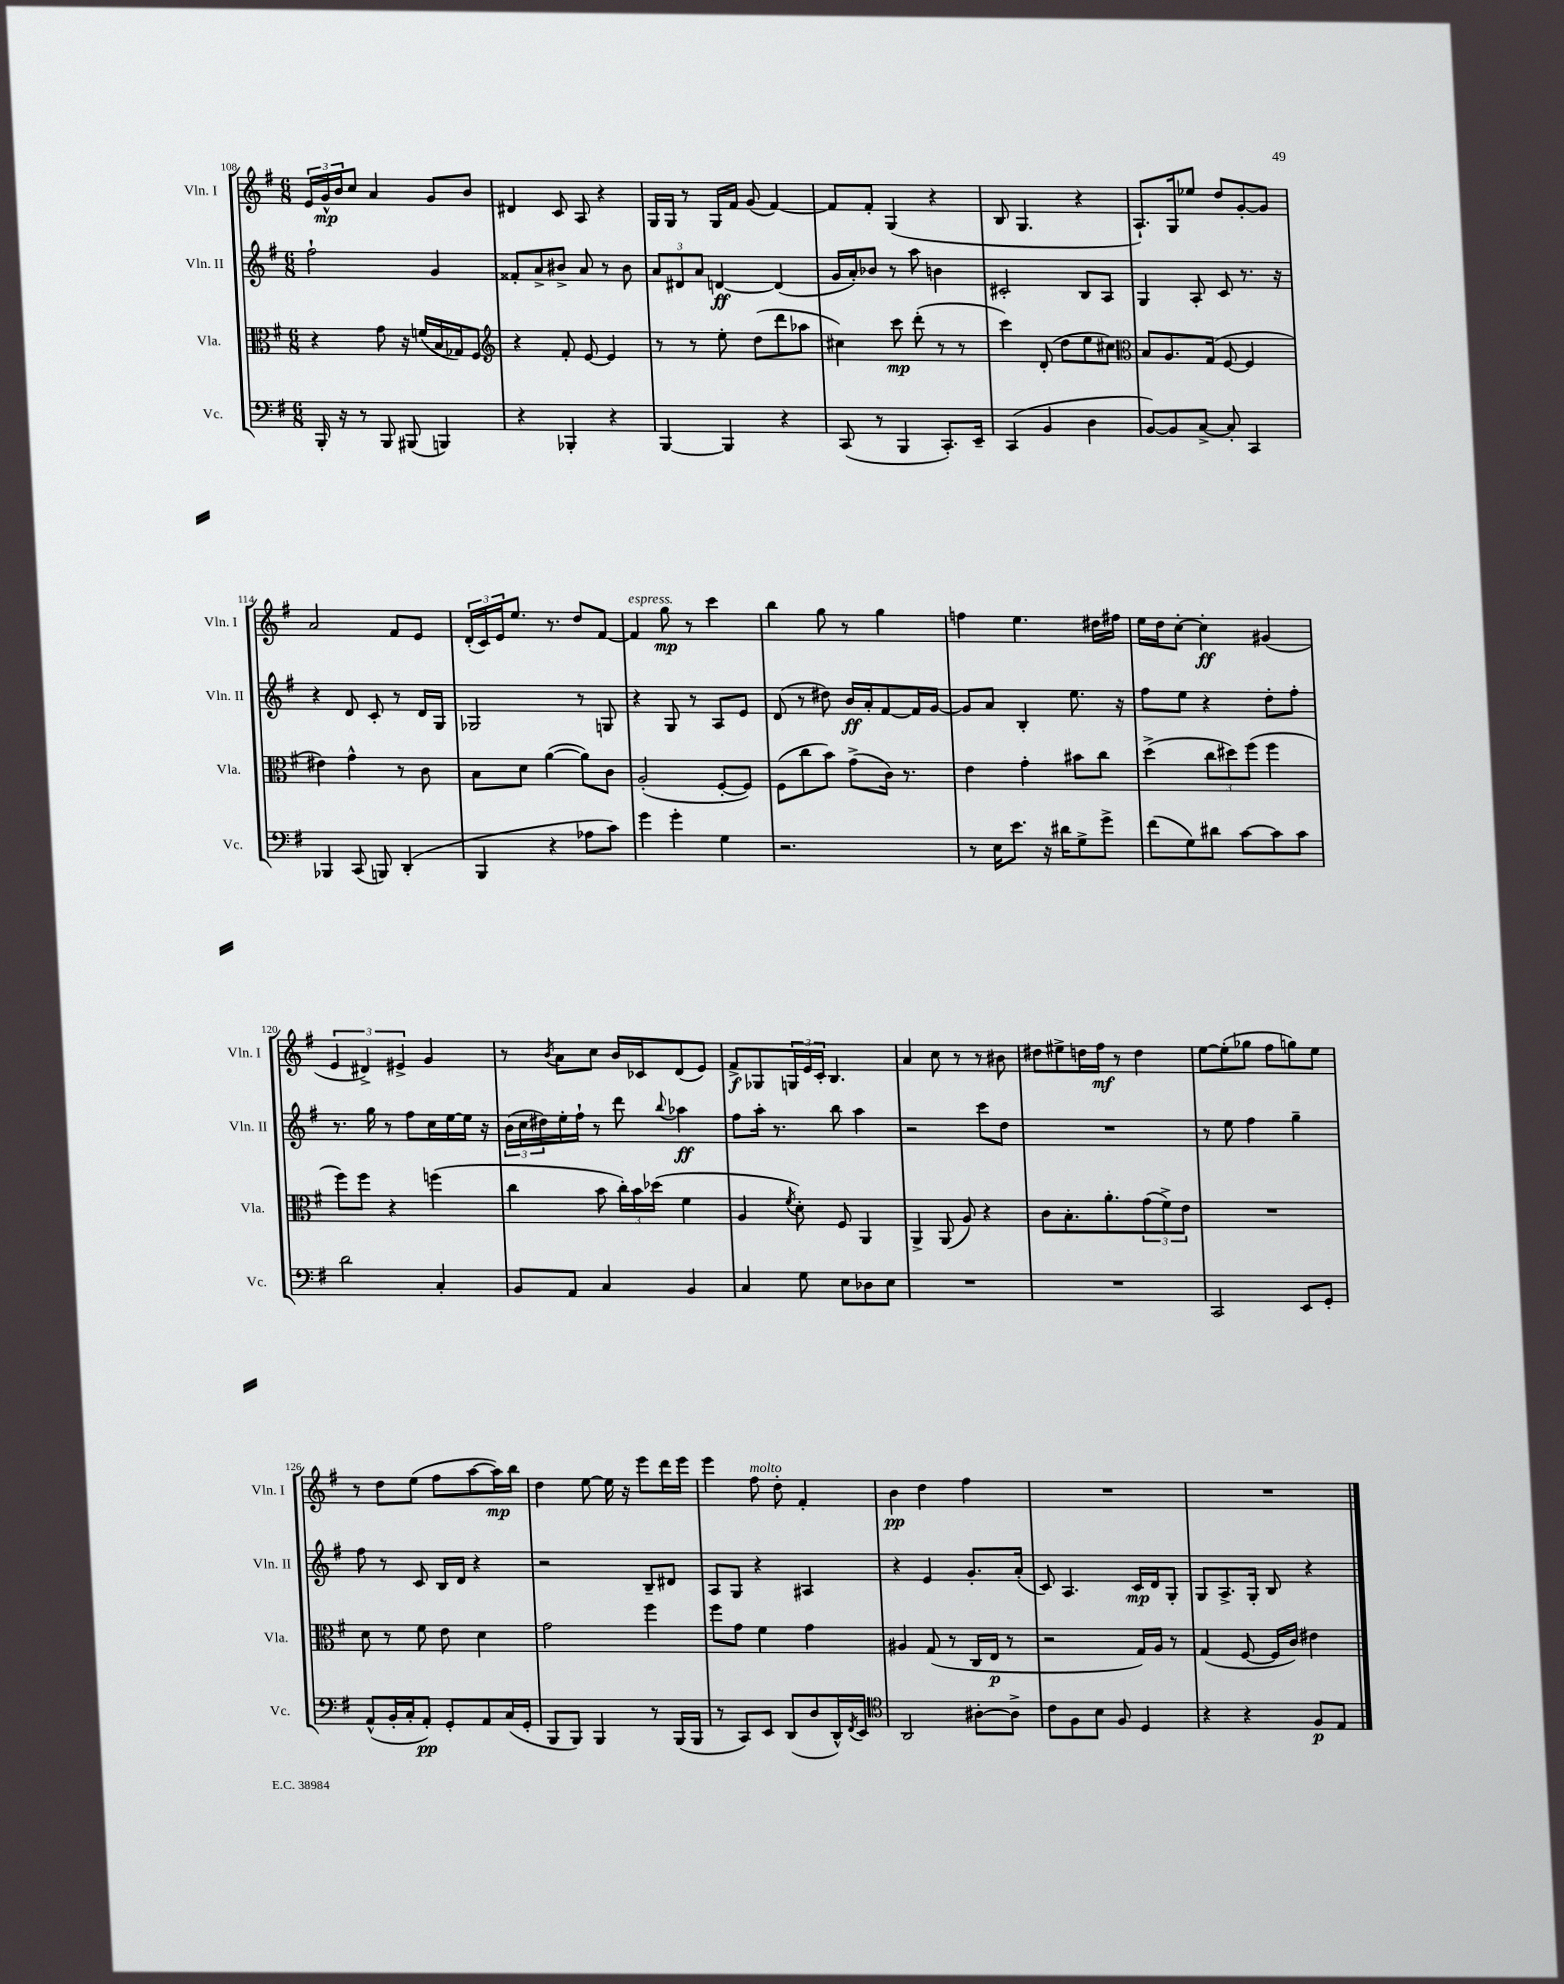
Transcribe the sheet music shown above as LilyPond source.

<<
\new StaffGroup <<
\new Staff = "s0" \with { instrumentName = "Vln. I" shortInstrumentName = "Vln. I" } {
    \clef treble \key g \major \numericTimeSignature \time 6/8
    \tuplet 3/2 { e'16 g'16-^\mp b'16 } c''8 a'4 g'8 b'8 |
    dis'4 c'8 a8 r4 |
    g16 g16 r8 g16 fis'16 g'8( fis'4~) |
    fis'8 fis'8-. g4( r4 |
    b8 g4. r4 |
    a8.-!) g16 ees''8 d''8 g'8~-. g'8 |
    a'2 fis'8 e'8 |
    \tuplet 3/2 { d'16-.( c'16) e'16 } e''8. r8. d''8 fis'8~ |
    fis'4^\markup { \italic "espress." } g''8\mp r8 c'''4 |
    b''4 g''8 r8 g''4 |
    f''4 e''4. dis''16 fis''16 |
    e''16 d''16 c''8~-. c''4-.\ff gis'4( |
    \tuplet 3/2 { e'4 dis'4->) eis'4-> } g'4 |
    r8 \acciaccatura { b'8 } a'8 c''8 b'16 ces'16 d'8( e'8) |
    fis'8->\f ges8 \tuplet 3/2 { g16 e'16 c'16-. } b4. |
    a'4 c''8 r8 r8 bis'8 |
    dis''8 eis''8-> d''16 fis''16\mf r8 d''4 |
    e''8~ e''8-.( ges''8 fis''8 g''8) e''8 |
    r8 d''8 e''8( fis''8 a''8~ a''16\mp) b''16 |
    d''4 e''8~ e''16 r16 e'''8 d'''16 e'''16 |
    e'''4 fis''8^\markup { \italic "molto" } d''8-. fis'4-. |
    b'4\pp d''4 fis''4 |
    R2. |
    R2. \bar "|." |
}
\new Staff = "s1" \with { instrumentName = "Vln. II" shortInstrumentName = "Vln. II" } {
    \clef treble \key g \major \numericTimeSignature \time 6/8
    fis''2-! g'4 |
    fisis'8-. a'8-> bis'8-> a'8 r8 bis'8 |
    \tuplet 3/2 { a'8 dis'8 a'8 } d'4~\ff d'4( |
    g'16 a'16-.) bes'8 r8 a''8 b'4 |
    cis'2-. b8 a8 |
    g4 a8-. c'8 r8. r16 |
    r4 d'8 c'8-. r8 d'16 g16 |
    ges2 r8 g8 |
    r4 g8 r8 a8 e'8 |
    d'8( r8 dis''8) b'16\ff a'16-. fis'8~ fis'16 g'16~ |
    g'8 a'8 b4-. e''8. r16 |
    fis''8 e''8 r4 d''8-. fis''8-. |
    r8. g''16 r8 fis''8 c''16 e''16~ e''16 r16 |
    \tuplet 3/2 { b'16( c''16 dis''16) } e''16-. fis''16-! r8 d'''8 \appoggiatura { b''8 } aes''4\ff |
    fis''8 a''16-. r8. b''8 a''4 |
    r2 c'''8 d''8 |
    R2. |
    r8 e''8 fis''4 g''4-- |
    fis''8 r8 c'8 b16 d'16 r4 |
    r2 b8-- dis'8 |
    a8 g8 r4 ais4 |
    r4 e'4 g'8.-. a'16-.( |
    c'8) a4. c'16\mp d'16 g8-. |
    g8 a8.-> g16-. b8 r4 \bar "|." |
}
\new Staff = "s2" \with { instrumentName = "Vla." shortInstrumentName = "Vla." } {
    \clef alto \key g \major \numericTimeSignature \time 6/8
    r4 g'8 r16 f'16( b16 ges16) fis8 |
    \clef treble r4 fis'8-. e'8~ e'4 |
    r8 r8 e''8-. d''8( d'''8 aes''8 |
    cis''4) c'''8\mp d'''8-.( r8 r8 |
    c'''4) d'8-.( d''8 e''8 cis''8) |
    \clef alto b8 a8. g16( fis8~ fis4 |
    eis'4) g'4-^ r8 c'8 |
    b8 d'8 a'4~( a'8) c'8 |
    a2-.( fis8~-. fis8) |
    fis8( c''8 b'8) g'8->( c'16) r8. |
    e'4 g'4-. bis'8 c''8 |
    d''4->( \tuplet 3/2 { c''8 dis''8) fis''8( } fis''4 |
    fis''8) fis''8 r4 f''4( |
    c''4 b'8 \tuplet 3/2 { c''16-.) b'16 des''16( } fis'4 |
    a4 \acciaccatura { fis'8 } d'8-.) fis8 a,4 |
    a,4-> a,8( a8) r4 |
    c'8 b8.-. a'8.-. \tuplet 3/2 { g'8( fis'8->) e'8 } |
    R2. |
    d'8 r8 fis'8 e'8 d'4 |
    g'2 fis''4 |
    fis''8 g'8 fis'4 g'4 |
    ais4 g8( r8 c16 e16\p r8 |
    r2 g16) a16 r8 |
    g4( fis8~ fis16 c'16) eis'4 \bar "|." |
}
\new Staff = "s3" \with { instrumentName = "Vc." shortInstrumentName = "Vc." } {
    \clef bass \key g \major \numericTimeSignature \time 6/8
    b,,16-. r16 r8 b,,8 bis,,8( b,,4) |
    r4 bes,,4-. r4 |
    b,,4~ b,,4 r4 |
    c,8( r8 b,,4 c,8.-.) e,16-- |
    c,4( b,4 d4 |
    b,8~) b,8 c8~-> c8-. c,4 |
    bes,,4 c,8( b,,8) d,4-.( |
    b,,4 r4 aes8 c'8) |
    g'4 g'4-. g4 |
    r2. |
    r8 e16 e'8. r16 dis'16 g8-> g'8-> |
    fis'8( g8) dis'8 c'8~ c'8 c'8 |
    d'2 c4-. |
    b,8 a,8 c4 b,4 |
    c4 g8 e8 des8 e8 |
    R2. |
    R2. |
    c,2 e,8 g,8-. |
    a,8-^( b,16-. c16-. a,8-.\pp) g,8-. a,8 c16( g,16-. |
    b,,8 b,,8) b,,4 r8 b,,16( b,,16 |
    r8 c,8) e,8 d,8( d8 d,16-^) \acciaccatura { fis,8 } e,16 |
    \clef tenor a,2 ais8~-. ais8-> |
    c'8 fis8 b8 fis8 d4 |
    r4 r4 fis8\p e8 \bar "|." |
}
>>
>>
\layout { \context { \Score currentBarNumber = #108 } }
